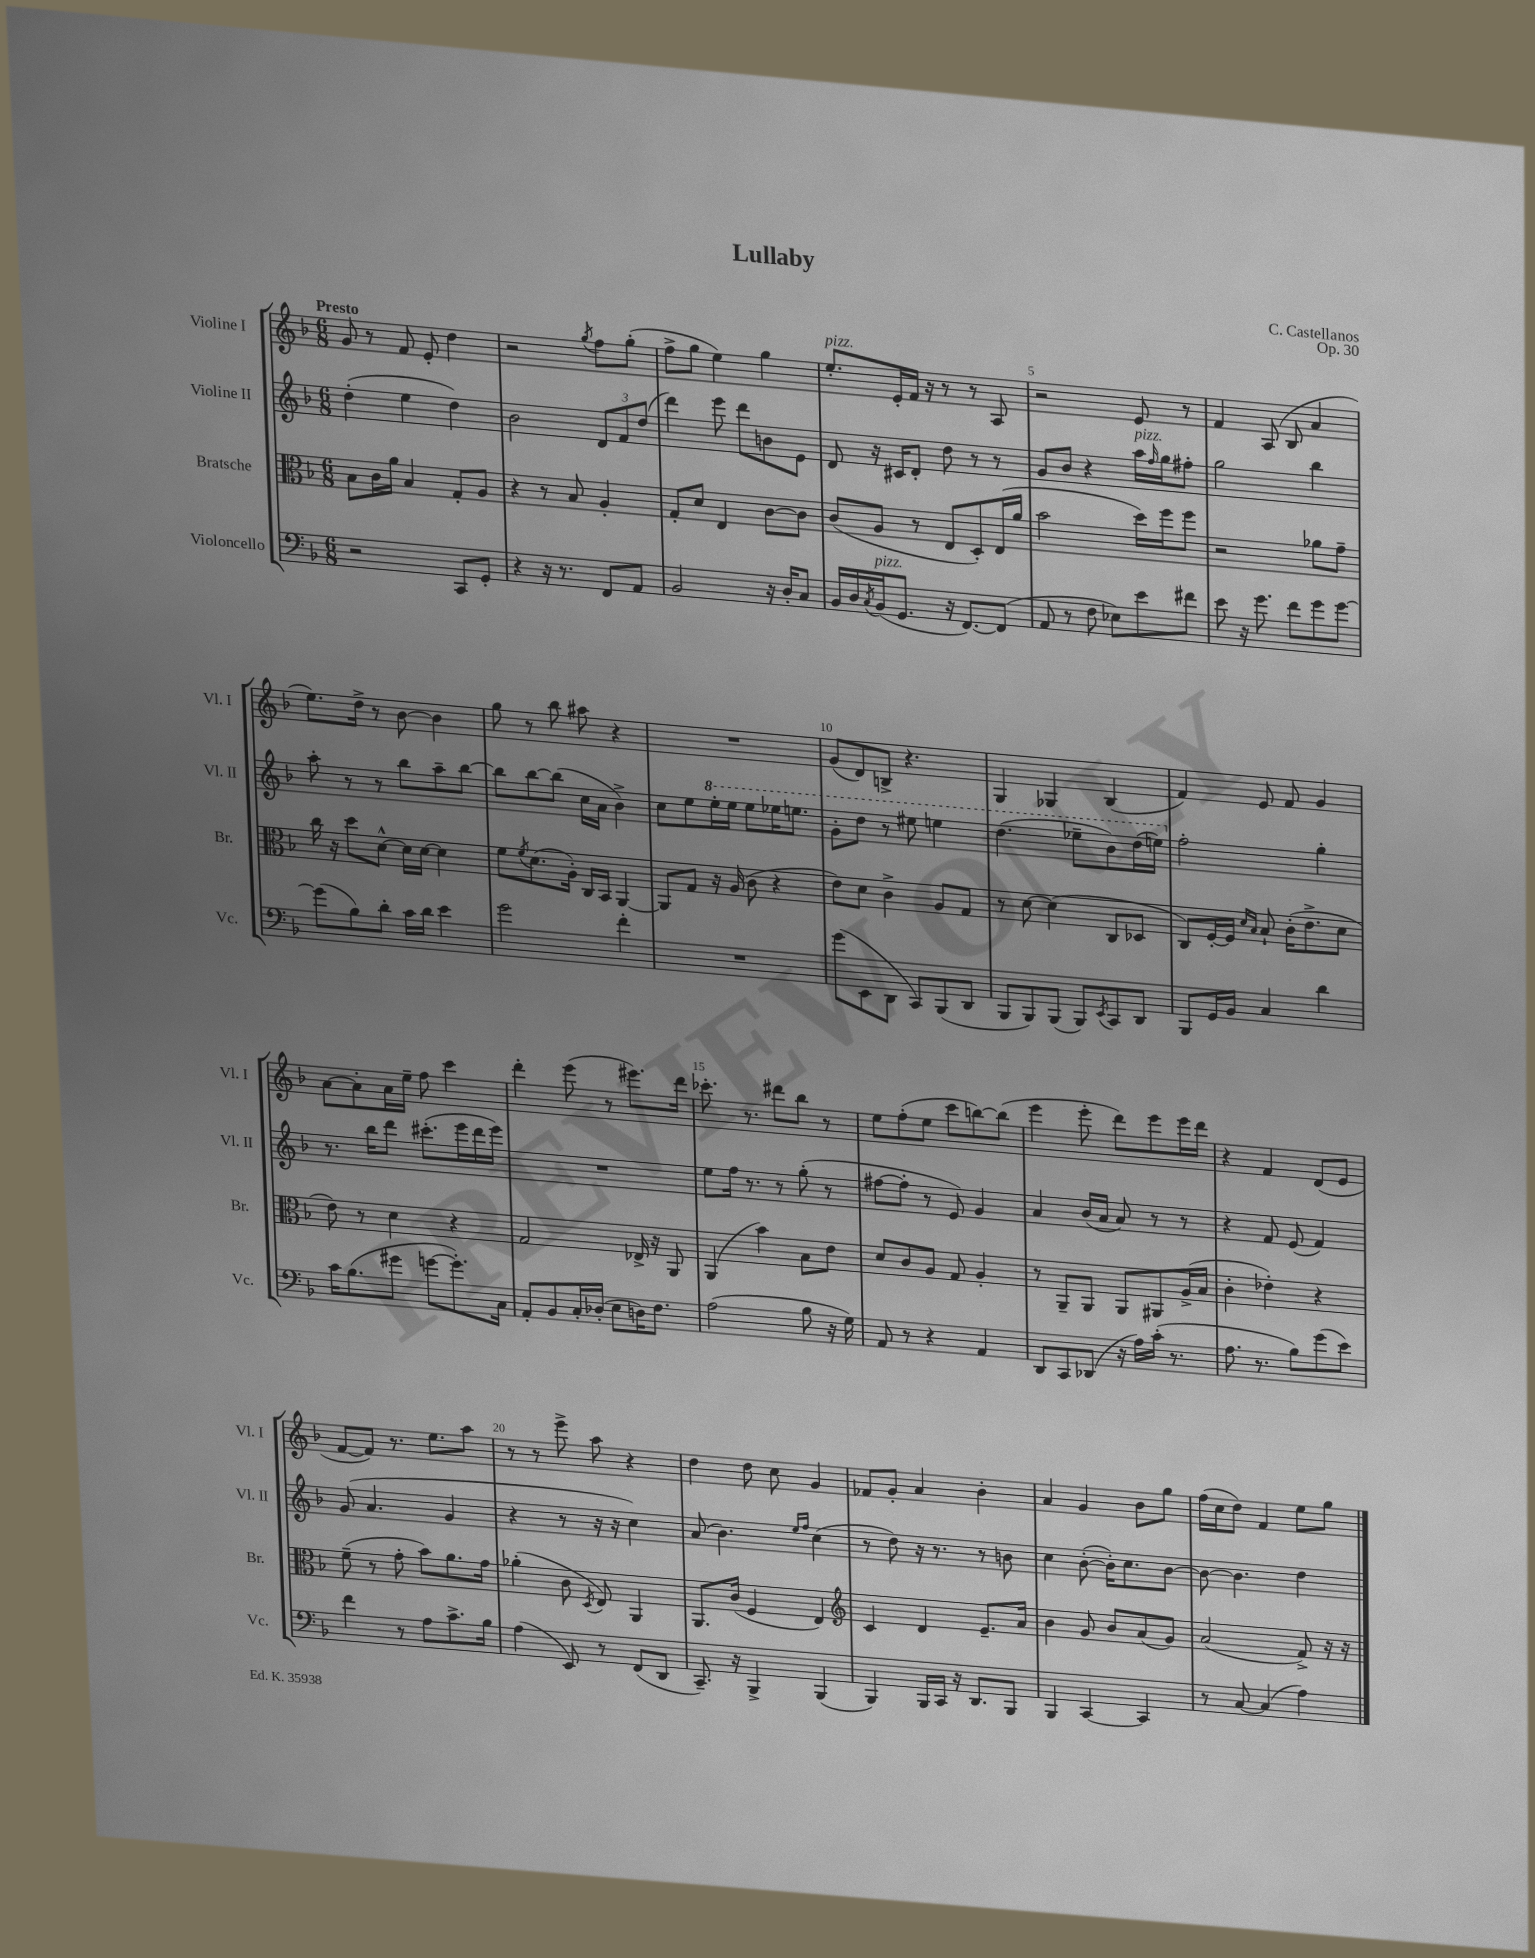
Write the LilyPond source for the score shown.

\header { title = "Lullaby" composer = "C. Castellanos" opus = "Op. 30" }
<<
\new StaffGroup <<
\new Staff = "s0" \with { instrumentName = "Violine I" shortInstrumentName = "Vl. I" } {
    \clef treble \key f \major \numericTimeSignature \time 6/8 \tempo "Presto"
    g'8 r8 f'8 e'8-. d''4 |
    r2 \acciaccatura { g''8 } f''8 g''8-.( |
    f''8-> g''8 e''4) g''4 |
    e''8.-.^\markup { \italic "pizz." } e'16-. f'16 r16 r8 r8 a8 |
    r2 e'8 r8 |
    f'4 a8( bes8 a'4 |
    e''8.) d''16-> r8 bes'8~ bes'4 |
    g''8 r8 bes''8 ais''8 r4 |
    R2. |
    g'8( d'8) b8-> r4. |
    g4 ges4 bes4( |
    f'4) e'8 f'8 g'4 |
    a'8~ a'8-. a'16 e''16-- f''8 c'''4 |
    d'''4-. e'''8( r8 eis'''8.) d'''16 |
    ces'''8.-. r8. dis'''8 bes''8 r8 |
    e''8 f''8-.( e''8 c'''8 b''8~) b''8( |
    e'''4 e'''8-. d'''8) e'''8 e'''16 d'''16 |
    r4 f'4 d'8( e'8 |
    f'8~ f'8) r8. e''8. a''8 |
    r8 r8 e'''8-> a''8 r4 |
    d''4 d''8 c''8 g'4 |
    fes'8 g'8-. a'4 bes'4-. |
    a'4 g'4 bes'8 g''8 |
    f''16( c''16 d''8) f'4 e''8 g''8 \bar "|." |
}
\new Staff = "s1" \with { instrumentName = "Violine II" shortInstrumentName = "Vl. II" } {
    \clef treble \key f \major \numericTimeSignature \time 6/8
    d''4-.( e''4 d''4) |
    bes'2 \tuplet 3/2 { d'8 f'8 d''8( } |
    d'''4) e'''8 d'''8 b'8 e'8 |
    d'8 r16 cis'16 d'8-. d''8 r8 r8 |
    g'8 bes'8 r4 a''16^\markup { \italic "pizz." } \grace { f''16 } g''16 fis''8-. |
    g''2 bes''4 |
    a''8-. r8 r8 bes''8 a''8-- bes''8~ |
    bes''8 bes''8~ bes''8( c''16 a'16 bes'4->) |
    c''8 e''8 \ottava #1 e'''16-. e'''16 e'''8 ees'''16 e'''8. |
    g''8-. d'''8 r8 eis'''8 e'''4 |
    d'''4.( ees'''8-- bes''8) d'''16( e'''16) \ottava #0 |
    f''2-. g''4-. |
    r8. bes''16 d'''8 cis'''8.-.( e'''16 d'''16 e'''16) |
    R2. |
    e''8 f''16 r8. r8 g''8-.( r8 |
    fis''8~ fis''8-. r8 e'8) g'4 |
    a'4 bes'16( a'16 a'8) r8 r8 |
    r4 f'8 e'8( f'4) |
    g'8( a'4. g'4 |
    r4 r8 r16 r16 c''4) |
    a'8( bes'4.) \grace { e''16 f''16 } c''4( |
    r8 d''8) r16 r8. r8 b'8 |
    c''4 bes'8~-.( bes'16-.) c''8. bes'8~ |
    bes'8~ bes'4. d''4 \bar "|." |
}
\new Staff = "s2" \with { instrumentName = "Bratsche" shortInstrumentName = "Br." } {
    \clef alto \key f \major \numericTimeSignature \time 6/8
    bes8 c'16 a'16 bes4 g8-. a8 |
    r4 r8 bes8 a4-. |
    g8-. d'8 e4 c'8~ c'8 |
    c'8( a8 r8 e8 d8-.) e16( a'16 |
    bes'2 d''16) f''16 f''8 |
    r2 aes'8 g'8-- |
    c''16 r16 d''8 d'8~-^ d'16 d'16~ d'4 |
    f'8 \acciaccatura { f'8 } d'8.( a16-.) c16 bes,16 a,4~ |
    a,8 g8 r16 a16( c'8 r4 |
    e'8) d'8 c'4-> a8 g8 |
    r8 d'8~ d'4( c8 des8 |
    c8) f16~-. f16 \grace { d'16 bes16 } bes8-! c'16-.( e'8.-> d'8 |
    e'8) r8 d'4 r4 |
    g2 ees16-> r16 a,8 |
    a,4( bes'4) bes8 e'8 |
    d'8 c'8 a8 g8 a4-. |
    r8 a,8-- a,8 a,8 ais,8 a16->( bes16 |
    c'4-. ees'4-.) r4 |
    f'8--( r8 g'8-. bes'8) a'8. g'16 |
    aes'4-.( c'8 \acciaccatura { d8 } e8) a,4 |
    a,8. c'16( f4 e4) |
    \clef treble c'4 d'4 e'8.-- a'16 |
    bes'4 g'8 bes'8 a'8( g'8) |
    a'2( f'8->) r16 r16 \bar "|." |
}
\new Staff = "s3" \with { instrumentName = "Violoncello" shortInstrumentName = "Vc." } {
    \clef bass \key f \major \numericTimeSignature \time 6/8
    r2 c,8 g,8-. |
    r4 r16 r8. f,8 a,8 |
    bes,2 r16 d16-. c8 |
    bes,16 d16 \acciaccatura { c8 } bes,16^\markup { \italic "pizz." }( g,8. r16 f,8.~) f,8( |
    a,8 r8 f8 ees8) e'8 fis'8 |
    e'8 r16 g'8. f'8 g'8 g'8~ |
    g'8( bes8) d'8-. c'16 d'16 e'4 |
    g'2 f'4-. |
    R2. |
    g'8( e,8 d,8 c,8) bes,,8( d,8 |
    bes,,8 bes,,8) bes,,8( bes,,8) \acciaccatura { e,8 } c,8 d,8 |
    bes,,8 g,16 bes,16 c4 d'4 |
    c'16 bes8.( gis'8 g'8~ g'8.-.) c16 |
    a,8-. bes,8 c16-. des16-.( e8 d16) f8. |
    a2( bes8 r16 g16) |
    a,8 r8 r4 a,4 |
    d,8 c,8 des,8( r16 a16) c'16-.( r8. |
    a8. r8. bes8) g'8( e'8) |
    f'4 r8 a8 c'8.-> bes16 |
    a4( e,8) r8 f,8( d,8 |
    c,8.--) r16 bes,,4-> bes,,4( |
    bes,,4) bes,,16 c,16 r16 d,8. bes,,8 |
    bes,,4 c,4~ c,4 |
    r8 c8~ c4( a4) \bar "|." |
}
>>
>>
\layout { \context { \Score \override BarNumber.break-visibility = ##(#f #t #t) barNumberVisibility = #(every-nth-bar-number-visible 5) } }
